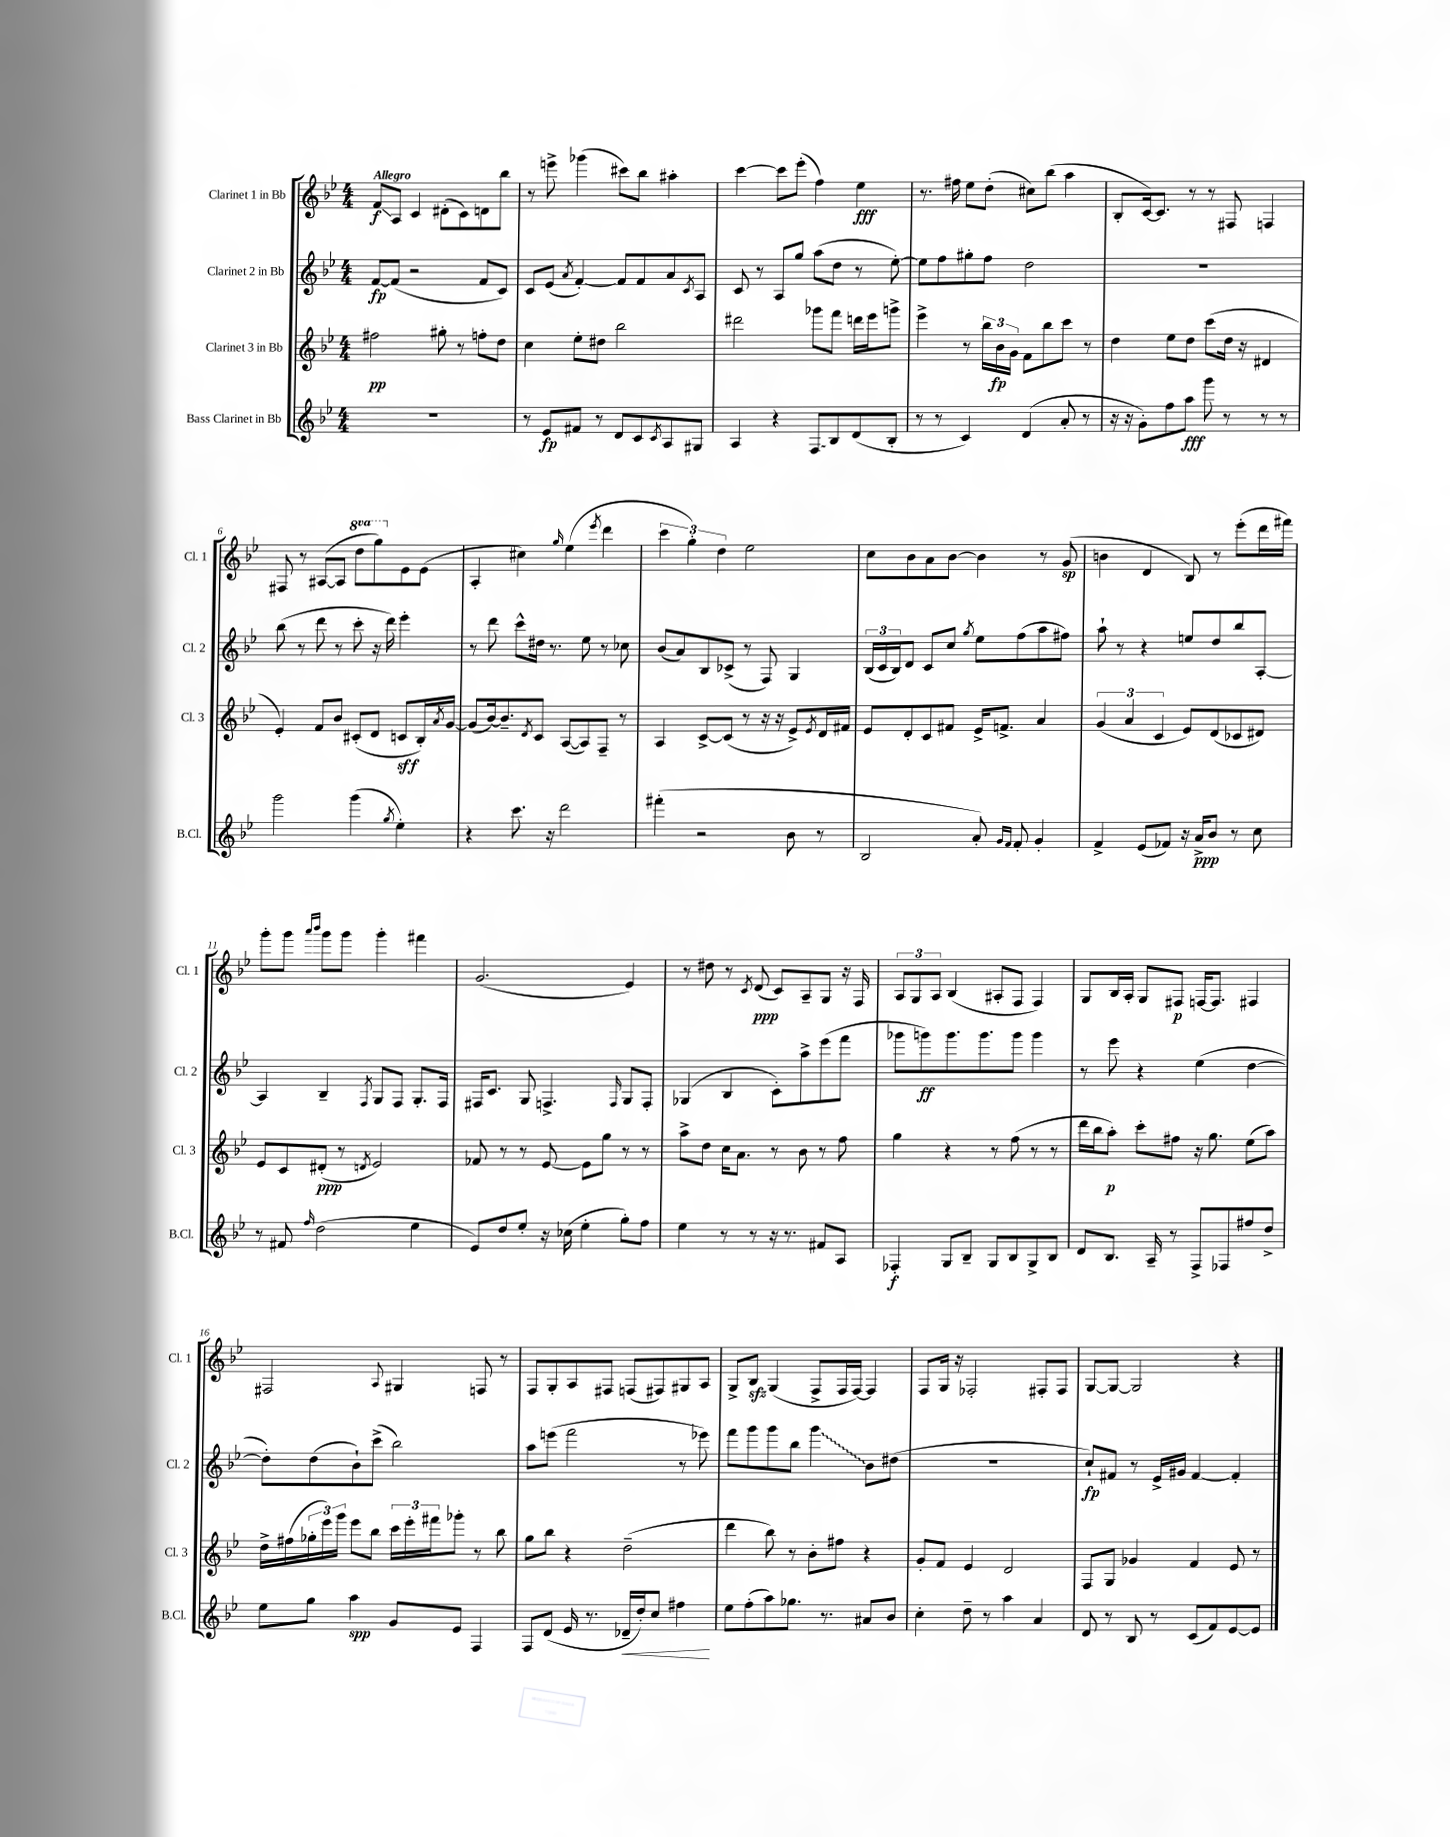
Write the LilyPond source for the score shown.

<<
\new StaffGroup <<
\new Staff = "s0" \with { instrumentName = "Clarinet 1 in Bb" shortInstrumentName = "Cl. 1" } {
    \clef treble \key bes \major \numericTimeSignature \time 4/4 \set Staff.ottavationMarkups = #ottavation-simple-ordinals \tempo "Allegro"
    f'8\glissando\f a8 c'4 dis'8-.( c'8) d'8 bes''8 |
    r8 e'''8-> ges'''4( cis'''8) bes''8 ais''4-. |
    c'''4~ c'''8 ees'''8-.( f''4) ees''4\fff |
    r8. fis''16 ees''8 d''8-.( cis''8) bes''8( a''4 |
    bes8-. c'16~) c'8. r8 r8 fis8 f4 |
    fis8 r8 ais8~( ais8 \ottava #1 d'''8 g'''8) \ottava #0 ees'8 ees'8( |
    a4-. cis''4) \grace { g''16 } ees''4( \acciaccatura { ees'''8 } d'''4 |
    \tuplet 3/2 { c'''4 g''4-.) d''4 } ees''2 |
    c''8 bes'8 a'8 bes'8~ bes'4 r8 g'8\sp( |
    b'4 d'4 bes8) r8 ees'''8-.( d'''16 fis'''16) |
    g'''8-. g'''8 \grace { a'''16 bes'''16 } g'''8 g'''8 g'''4-. fis'''4 |
    g'2.( ees'4) |
    r8 dis''8 r8 \acciaccatura { c'8 } d'8\ppp( c'8) a8-- g8 r16 f16 |
    \tuplet 3/2 { a8 g8 a8 } bes4( ais8-. f8 f4) |
    g8 bes16 a16-. g8 fis8\p f16~ f8. fis4 |
    fis2 \appoggiatura { a8 } gis4 f8 r8 |
    f8 g8-. a8 fis8 f8( fis8) gis8 a8 |
    g8-> bes8\sfz g4( f8-> f16 f16~) f4 |
    f8 g16 r16 fes2-. fis8-. fis8 |
    g8~ g8~ g2 r4 \bar "|." |
}
\new Staff = "s1" \with { instrumentName = "Clarinet 2 in Bb" shortInstrumentName = "Cl. 2" } {
    \clef treble \key bes \major \numericTimeSignature \time 4/4
    f'8~\fp f'8( r2 f'8 c'8) |
    c'8 ees'8( \acciaccatura { a'8 } f'4~-.) f'8 f'8 a'8 \acciaccatura { c'8 } a8 |
    c'8 r8 a8 g''8 a''8( d''8 r8 ees''8~-.) |
    ees''8 f''8 gis''8-. f''8 d''2 |
    R1 |
    bes''8( r8 d'''8 r8 c'''8-. r16 d'''16) ees'''4-. |
    r8 d'''8 c'''8-^ dis''16 r8. ees''8 r8 ces''8 |
    bes'8( a'8) bes8 ces'8->( r8 f8) g4 |
    \tuplet 3/2 { bes16( c'16 bes16) } d'8 c'8 c''8 \acciaccatura { g''8 } ees''8 f''8( a''8 fis''8) |
    a''8-! r8 r4 e''8 d''8 bes''8 a8~-. |
    a4 bes4-- \acciaccatura { f8 } g8 f8 g8.-. f16 |
    fis16 c'8. g8 f4.-> \grace { f16 } g8 f8-. |
    ges4( bes4 c'8-.) a''8-> ees'''8( f'''8 |
    ges'''8 g'''8\ff) g'''8. g'''8. g'''8 g'''4 |
    r8 ees'''8 r4 ees''4( d''4~ |
    d''8-.) d''8( bes'8-!) c'''8->( bes''2) |
    a''8 e'''8( f'''2 r8 ees'''8) |
    f'''8 g'''8 g'''8 bes''8 \once \override Glissando.style = #'zigzag g'''4\glissando bes'8 dis''8( |
    R1 |
    c''8-!\fp) fis'8 r8 ees'16-> gis'16 fis'4~ fis'4-. \bar "|." |
}
\new Staff = "s2" \with { instrumentName = "Clarinet 3 in Bb" shortInstrumentName = "Cl. 3" } {
    \clef treble \key bes \major \numericTimeSignature \time 4/4
    fis''2\pp gis''8-. r8 f''8-. d''8 |
    c''4 ees''8-. dis''8 bes''2 |
    dis'''2 ges'''8 f'''8 d'''16 ees'''16 g'''8-> |
    ees'''4-> r8 \tuplet 3/2 { bes''16 bes'16\fp g'16 } f'8 bes''8 c'''8 r8 |
    d''4 ees''8 d''8 c'''8( d''16 r16 dis'4 |
    ees'4-.) f'8 bes'8 cis'8-.( d'8 c'8\sff bes16-.) \acciaccatura { a'8 } g'16~ |
    g'8( bes'16~) bes'8.-- \acciaccatura { d'8 } c'8 a8~( a8) f8-- r8 |
    a4 c'8~-> c'8( r8 r16 r16 ees'8->) \acciaccatura { ees'8 } d'16 fis'16 |
    ees'8 d'8-. c'8 fis'8 ees'16-> f'8.-> a'4 |
    \tuplet 3/2 { g'4( a'4 c'4 } ees'8) d'8( ces'8 dis'8) |
    ees'8 c'8 dis'8-.\ppp( r8 \acciaccatura { d'8 } ees'2) |
    fes'8 r8 r8 ees'8~ ees'8 g''8 r8 r8 |
    a''8-> d''8 c''16 a'8. r8 bes'8 r8 f''8 |
    g''4 r4 r8 f''8( r8 r8 |
    d'''16 bes''16 a''8-.\p) c'''8-. fis''8 r16 g''8. ees''8( a''8) |
    d''16-> fis''16( \tuplet 3/2 { ges''16-. ees'''16) g'''16 } ees'''8 bes''8 \tuplet 3/2 { c'''16 ees'''16-. fis'''16 } ges'''8-. r8 bes''8 |
    g''8 bes''8 r4 d''2--( |
    d'''4 bes''8) r8 bes'8-. fis''8 r4 |
    g'8-. f'8 ees'4 d'2 |
    f8 g8 ges'4 f'4 ees'8 r8 \bar "|." |
}
\new Staff = "s3" \with { instrumentName = "Bass Clarinet in Bb" shortInstrumentName = "B.Cl." } {
    \clef treble \key bes \major \numericTimeSignature \time 4/4
    R1 |
    r8 ees'8\fp fis'8 r8 d'8 c'8 \acciaccatura { c'8 } a8 gis8 |
    a4 r4 \once \override Glissando.style = #'zigzag f8\glissando bes8 d'8( bes8-. |
    r8 r8 c'4) d'4( a'8-. r8 |
    r16 r16 g'8-.) f''8 a''8\fff g'''8 r8 r8 r8 |
    g'''2 g'''4( \acciaccatura { g''8 } ees''4-.) |
    r4 c'''8. r16 d'''2 |
    fis'''4-.( r2 bes'8 r8 |
    bes2 a'8-.) \grace { g'16 f'16 } f'8-. g'4-. |
    f'4-> ees'8( fes'8) r16 a'16->\ppp bes'8 r8 c''8 |
    r8 fis'8 \grace { f''16 } d''2( ees''4 |
    ees'8) d''8 ees''8-. r16 ces''16( ees''4-. g''8-.) f''8 |
    ees''4 r8 r8 r16 r8. fis'8 a8 |
    fes4-.\f g8 bes8-- g8 bes8 g8-> bes8 |
    d'8 bes8. a16-- r8 f8-> fes8 fis''8 d''8-> |
    ees''8 g''8 a''4\spp g'8 ees'8 f4 |
    f8 d'8( ees'16 r8. des'16--\< d''16-.) c''8 fis''4\! |
    ees''8 f''8-.( a''8) ges''8. r8. ais'8 bes'8 |
    c''4-. d''8-- r8 a''4 a'4 |
    d'8 r8 bes8 r8 c'8( f'8) ees'8~ ees'8 \bar "|." |
}
>>
>>
